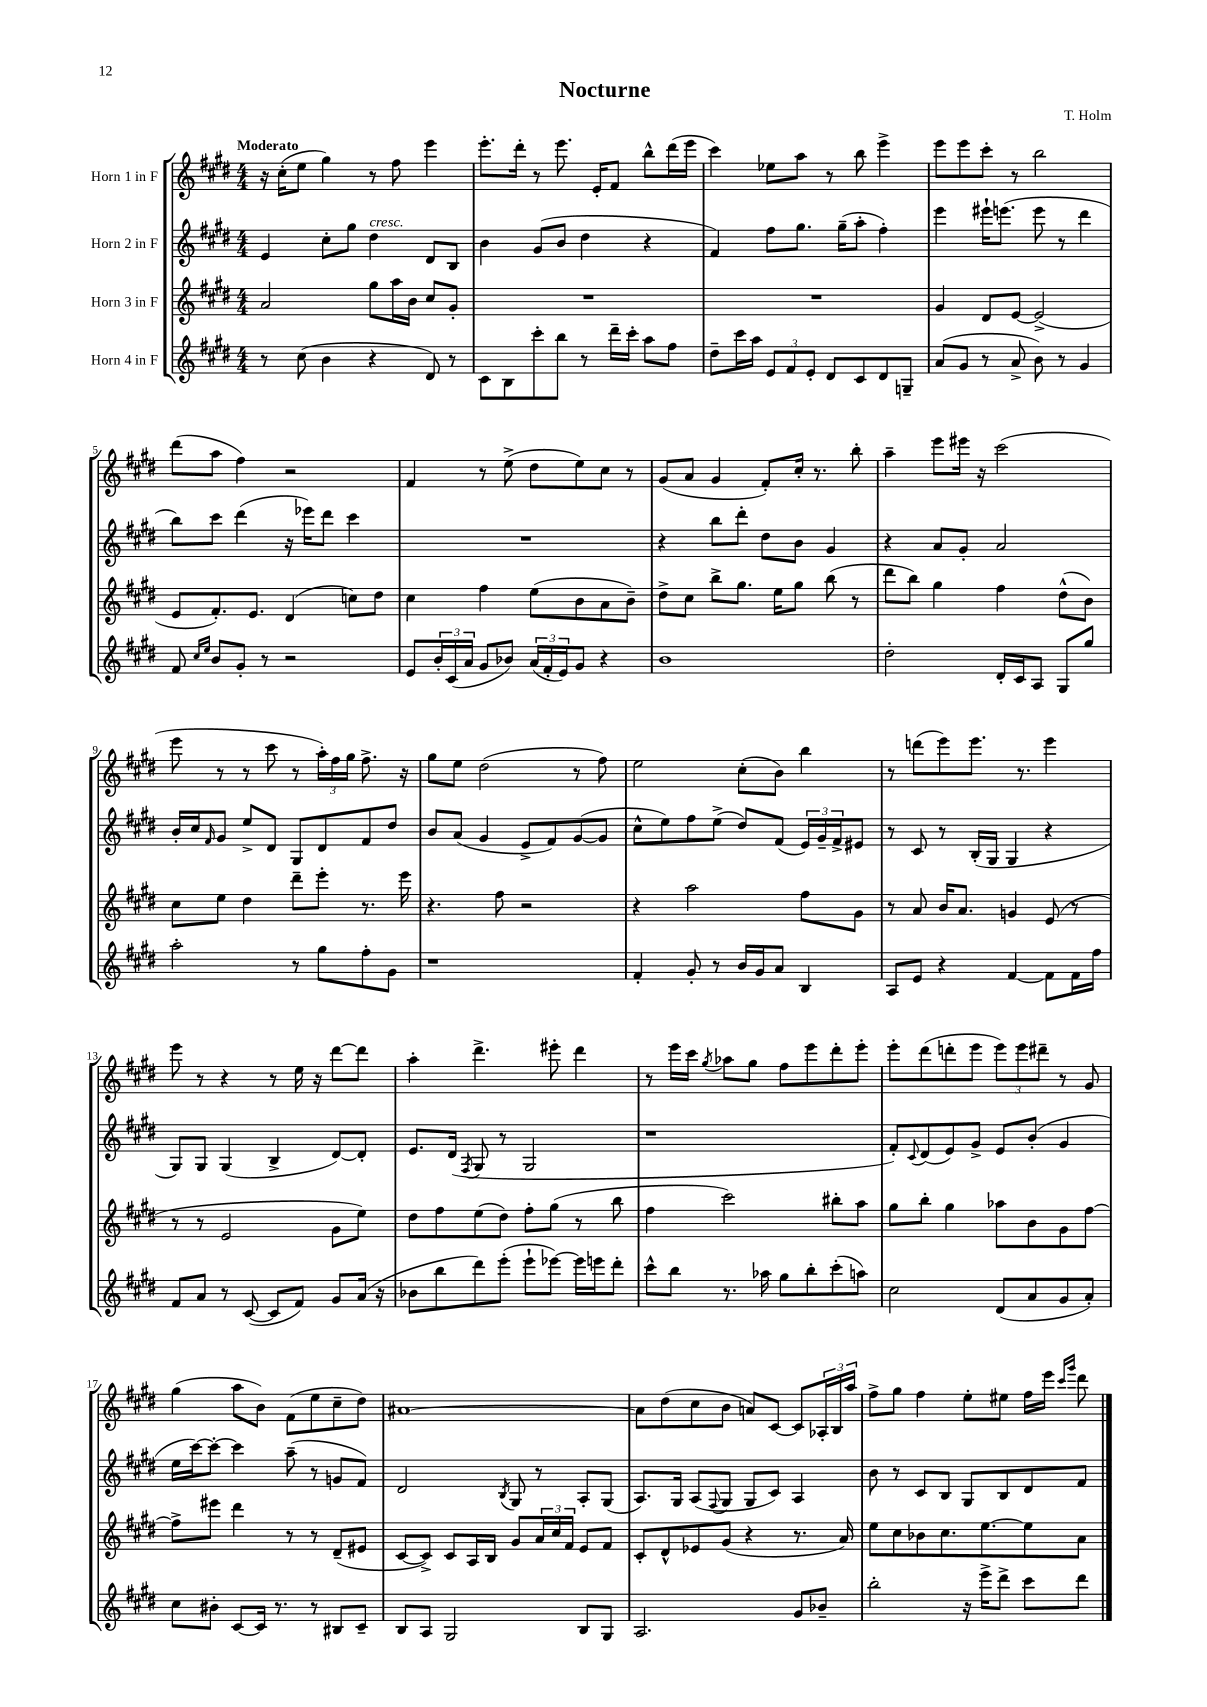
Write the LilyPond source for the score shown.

\header { title = "Nocturne" composer = "T. Holm" }
<<
\new StaffGroup <<
\new Staff = "s0" \with { instrumentName = "Horn 1 in F" } {
    \clef treble \key e \major \numericTimeSignature \time 4/4 \tempo "Moderato"
    r16 cis''16-.( e''8 gis''4) r8 fis''8 e'''4 |
    e'''8.-. dis'''16-. r8 e'''8. e'16-. fis'8 b''8-^ dis'''16( e'''16 |
    cis'''4) ees''8 a''8 r8 b''8 e'''4-> |
    e'''8 e'''8 cis'''8-. r8 b''2 |
    dis'''8( a''8 fis''4) r2 |
    fis'4 r8 e''8->( dis''8 e''8) cis''8 r8 |
    gis'8( a'8 gis'4 fis'8-.) cis''16-. r8. b''8-. |
    a''4-- e'''8 eis'''16 r16 cis'''2( |
    e'''8 r8 r8 cis'''8 r8 \tuplet 3/2 { a''16-.) fis''16 gis''16 } fis''8.-> r16 |
    gis''8 e''8 dis''2( r8 fis''8) |
    e''2 cis''8-.( b'8) b''4 |
    r8 d'''8( e'''8) e'''8. r8. e'''4 |
    e'''8 r8 r4 r8 e''16 r16 dis'''8~ dis'''8 |
    a''4-. dis'''4.-> eis'''8-. dis'''4 |
    r8 e'''16 cis'''16 \acciaccatura { gis''8 } aes''8 gis''8 fis''8 e'''8 dis'''8-. e'''8-. |
    e'''8-. dis'''8( d'''8-. e'''8 \tuplet 3/2 { e'''8) e'''8 dis'''8-- } r8 gis'8 |
    gis''4( a''8 b'8) fis'8( e''8 cis''8-- dis''8) |
    ais'1~ |
    ais'8 dis''8( cis''8 b'8 a'8) cis'8~ cis'8 \tuplet 3/2 { aes16-. b16 a''16 } |
    fis''8-> gis''8 fis''4 e''8-. eis''8 fis''16 e'''16 \grace { cis'''16 gis'''16 } dis'''8 \bar "|." |
}
\new Staff = "s1" \with { instrumentName = "Horn 2 in F" } {
    \clef treble \key e \major \numericTimeSignature \time 4/4
    e'4 cis''8-. gis''8 dis''4^\markup { \italic "cresc." } dis'8 b8 |
    b'4 gis'8( b'8 dis''4 r4 |
    fis'4) fis''8 gis''8. gis''16--( a''8-. fis''4-.) |
    e'''4 eis'''16-! e'''8.( e'''8 r8 dis'''4 |
    b''8) cis'''8 dis'''4( r16 ees'''16) dis'''8 cis'''4 |
    R1 |
    r4 b''8 dis'''8-. dis''8 b'8 gis'4 |
    r4 a'8 gis'8-. a'2 |
    b'16-. cis''16 \grace { fis'16 } gis'8 e''8-> dis'8 gis8 dis'8 fis'8 dis''8 |
    b'8 a'8( gis'4 e'8-> fis'8) gis'8~( gis'8 |
    cis''8-^ e''8) fis''8 e''8->( dis''8) fis'8( \tuplet 3/2 { e'16) gis'16-- fis'16-> } eis'8 |
    r8 cis'8 r8 b16-.( gis16 gis4 r4 |
    gis8) gis8 gis4( b4-> dis'8~) dis'8-. |
    e'8. dis'16( \acciaccatura { fis8 } gis8 r8 gis2 |
    r1 |
    fis'8-.) \appoggiatura { cis'8 } dis'8( e'8) gis'8-> e'8 b'8-.( gis'4 |
    e''16 cis'''16~) cis'''8~-. cis'''4 a''8--( r8 g'8 fis'8) |
    dis'2 \acciaccatura { b8 } gis8 r8 a8-. gis8( |
    a8.) gis16 a8( \appoggiatura { fis8 } gis8 gis8 cis'8) a4 |
    b'8 r8 cis'8 b8 gis8 b8 dis'8 fis'8 \bar "|." |
}
\new Staff = "s2" \with { instrumentName = "Horn 3 in F" } {
    \clef treble \key e \major \numericTimeSignature \time 4/4
    a'2 gis''8 a''16 b'16 cis''8 gis'8-. |
    R1 |
    R1 |
    gis'4 dis'8 e'8~ e'2->( |
    e'8 fis'8.-.) e'8. dis'4( c''8) dis''8 |
    cis''4 fis''4 e''8( b'8 a'8 b'8--) |
    dis''8-> cis''8 b''8-> gis''8. e''16 gis''8 b''8( r8 |
    dis'''8 b''8) gis''4 fis''4 dis''8-^( b'8) |
    cis''8 e''8 dis''4 dis'''8-- e'''8-. r8. e'''16 |
    r4. fis''8 r2 |
    r4 a''2 fis''8 gis'8 |
    r8 a'8 b'16 a'8. g'4 e'8( r8 |
    r8 r8 e'2 gis'8 e''8) |
    dis''8 fis''8 e''8( dis''8) fis''8-. gis''8( r8 b''8 |
    fis''4 cis'''2) bis''8-. a''8 |
    gis''8 b''8-. gis''4 aes''8 b'8 gis'8 fis''8~ |
    fis''8-> eis'''8 dis'''4 r8 r8 dis'8--( eis'8 |
    cis'8~ cis'8->) cis'8 a16 b16 gis'8 \tuplet 3/2 { a'16 cis''16 fis'16 } e'8 fis'8 |
    cis'8-. dis'8-^ ees'8 gis'8( r4 r8. a'16) |
    e''8 cis''8 bes'8 cis''8. e''8.~ e''8 a'8 \bar "|." |
}
\new Staff = "s3" \with { instrumentName = "Horn 4 in F" } {
    \clef treble \key e \major \numericTimeSignature \time 4/4
    r8 cis''8( b'4 r4 dis'8) r8 |
    cis'8 b8 cis'''8-. b''8 r8 dis'''16-- cis'''16-. a''8 fis''8 |
    dis''8-- cis'''16 a''16 \tuplet 3/2 { e'8 fis'8 e'8-. } dis'8 cis'8 dis'8 g8-- |
    a'8( gis'8 r8 a'8-> b'8) r8 gis'4 |
    fis'8 \grace { cis''16 e''16 } b'8 gis'8-. r8 r2 |
    e'8 \tuplet 3/2 { b'16-. cis'16( a'16 } gis'8 bes'8) \tuplet 3/2 { a'16( fis'16-. e'16) } gis'8 r4 |
    b'1 |
    dis''2-. dis'16-. cis'16 a8 gis8 gis''8 |
    a''2-. r8 gis''8 fis''8-. gis'8 |
    r1 |
    fis'4-. gis'8-. r8 b'16 gis'16 a'8 b4 |
    a8 e'8 r4 fis'4~ fis'8 fis'16 fis''16 |
    fis'8 a'8 r8 cis'8~( cis'8 fis'8) gis'8 a'16( r16 |
    bes'8 b''8 dis'''8) e'''8-.( e'''8-! ees'''8~) ees'''16 e'''16 dis'''8-. |
    cis'''8-^ b''8 r8. aes''16 gis''8 b''8-. cis'''8-.( a''8) |
    cis''2 dis'8( a'8 gis'8 a'8-.) |
    cis''8 bis'8-. cis'8~ cis'16 r8. r8 bis8 cis'8-- |
    b8 a8 gis2 b8 gis8 |
    a2. gis'8 bes'8-- |
    b''2-. r16 e'''16-> dis'''8-> cis'''8 dis'''8 \bar "|." |
}
>>
>>
